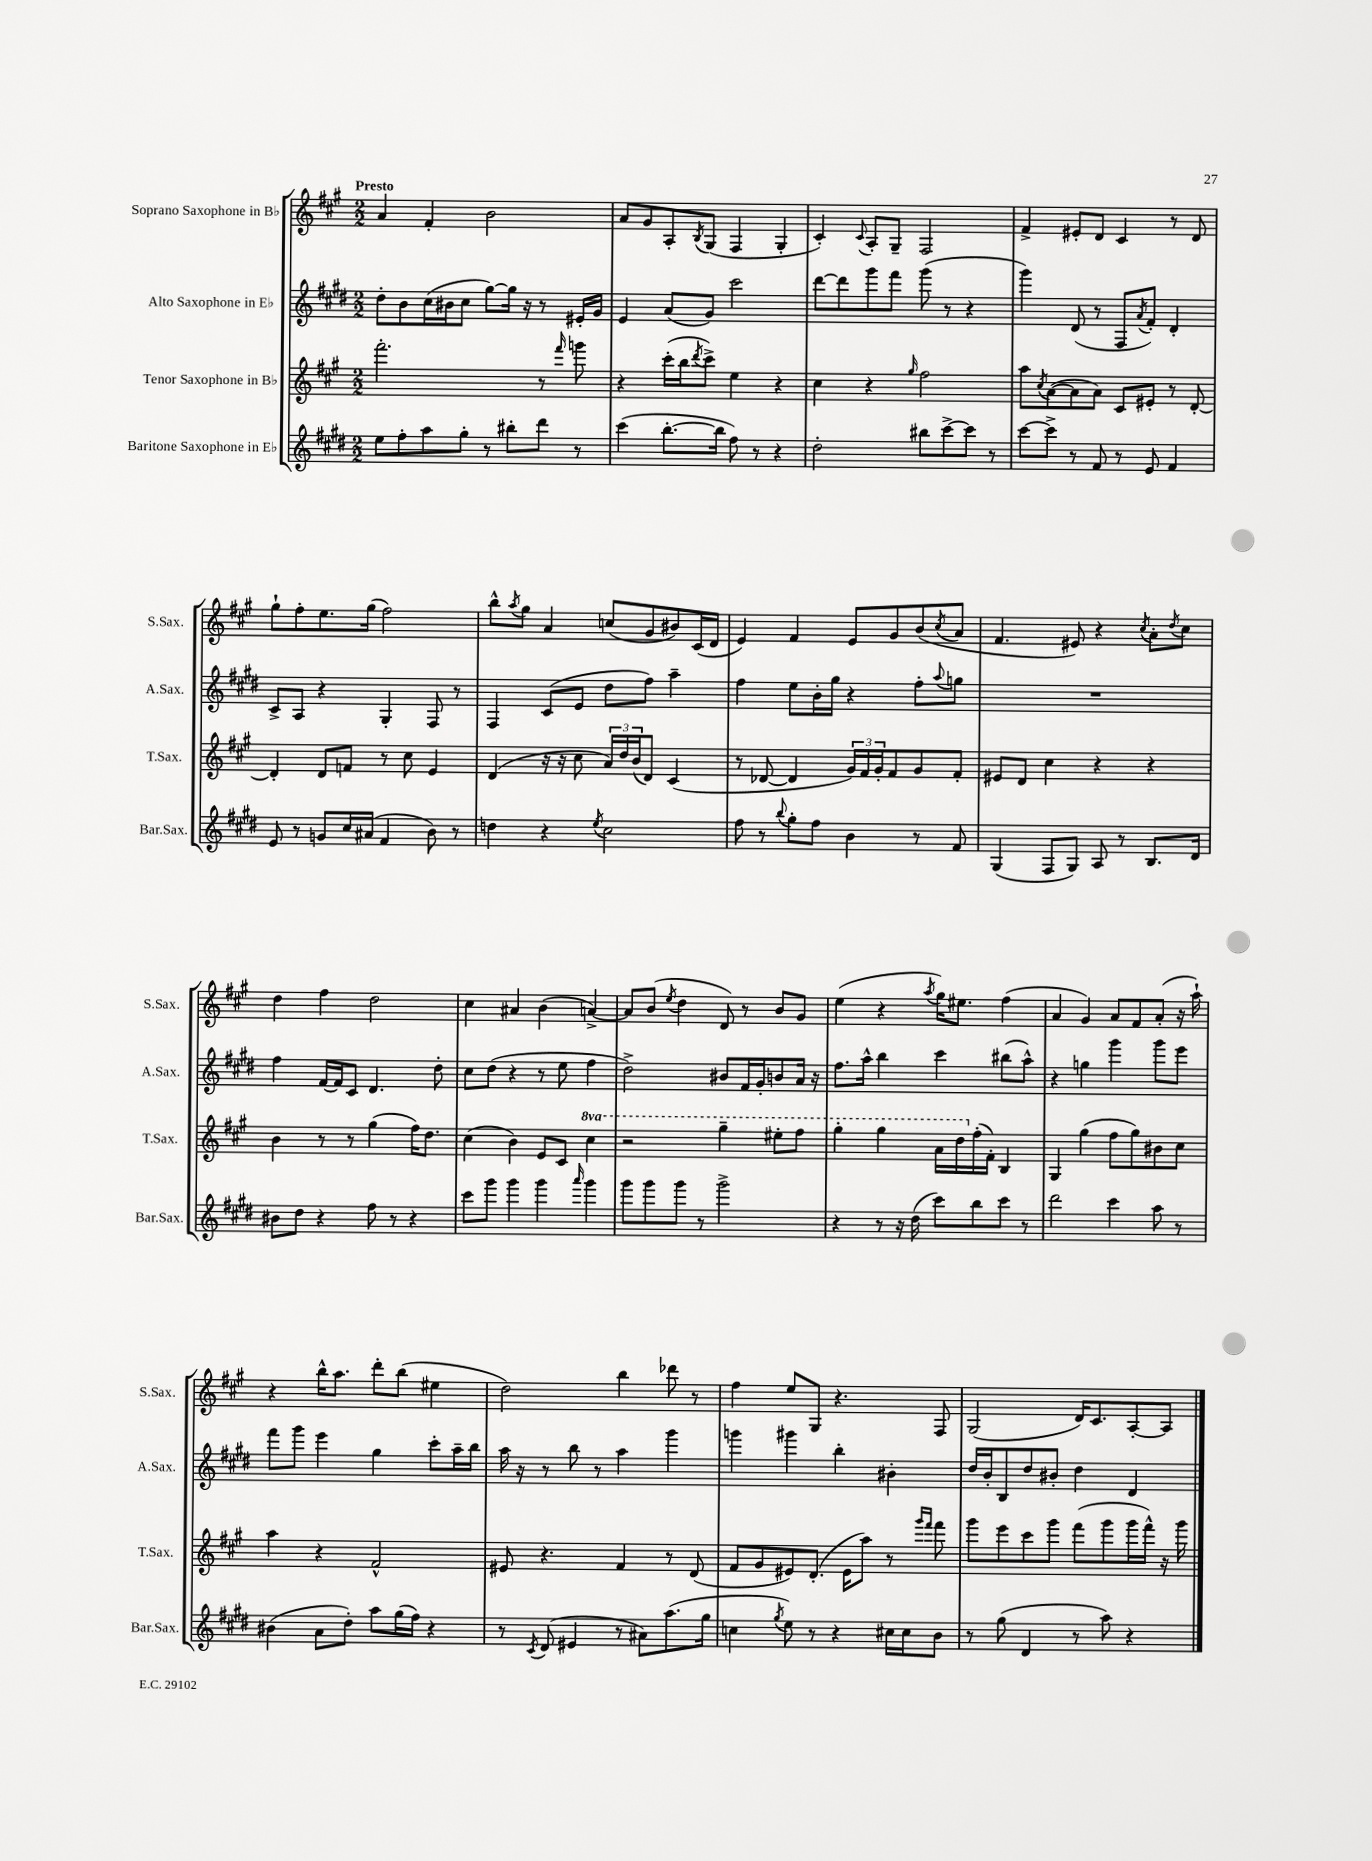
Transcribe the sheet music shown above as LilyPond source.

<<
\new StaffGroup <<
\new Staff = "s0" \with { instrumentName = "Soprano Saxophone in Bb" shortInstrumentName = "S.Sax." } {
    \clef treble \key a \major \numericTimeSignature \time 2/2 \tempo "Presto"
    a'4 fis'4-. b'2 |
    a'8 gis'8 a8-. \acciaccatura { b8 } gis8( fis4 gis4-. |
    cis'4-.) \appoggiatura { cis'8 } a8-. gis8-- fis2 |
    fis'4-> eis'8-. d'8 cis'4 r8 d'8 |
    gis''8-! fis''8-. e''8. gis''16( fis''2) |
    b''8-^ \acciaccatura { a''8 } gis''8 a'4 c''8( gis'8 bis'8) cis'16( d'16 |
    e'4) fis'4 e'8 gis'8 b'8( \acciaccatura { cis''8 } a'8 |
    fis'4. eis'8) r4 \acciaccatura { cis''8 } a'8-. \acciaccatura { d''8 } cis''8 |
    d''4 fis''4 d''2 |
    cis''4 ais'4 b'4( a'4~->) |
    a'8 b'8( \acciaccatura { e''8 } d''4 d'8) r8 b'8 gis'8 |
    e''4( r4 \acciaccatura { a''8 } gis''16) eis''8. fis''4( |
    a'4 gis'4) a'8 fis'8 a'8-.( r16 a''16-!) |
    r4 b''16-^ a''8. d'''8-. b''8( eis''4 |
    d''2) b''4 des'''8 r8 |
    fis''4 e''8 gis8 r4. fis8 |
    gis2( d'16) cis'8. a8~-. a8 \bar "|." |
}
\new Staff = "s1" \with { instrumentName = "Alto Saxophone in Eb" shortInstrumentName = "A.Sax." } {
    \clef treble \key e \major \numericTimeSignature \time 2/2
    dis''8-. b'8 cis''16( bis'16 cis''8 gis''8~) gis''16 r16 r8 eis'16-. gis'16 |
    e'4 a'8( gis'8) cis'''2 |
    dis'''8~ dis'''8 gis'''8 fis'''8 gis'''8( r8 r4 |
    gis'''4) dis'8( r8 fis8 \acciaccatura { a'8 } fis'8-.) dis'4-. |
    cis'8-> a8 r4 gis4-. fis8 r8 |
    fis4 cis'8( e'8 dis''8 fis''8) a''4-- |
    fis''4 e''8 b'16-. gis''16 r4 fis''8-. \appoggiatura { a''8 } g''8 |
    R1 |
    fis''4 fis'16~ fis'16 cis'8 dis'4. dis''8-. |
    cis''8 dis''8( r4 r8 e''8 fis''4 |
    dis''2->) bis'8 fis'16 gis'16-. b'8 a'16 r16 |
    fis''8. a''16-^ b''4 cis'''4 bis''8( a''8-^) |
    r4 g''4 gis'''4 gis'''8 e'''8 |
    fis'''8 gis'''8 e'''4 gis''4 cis'''8-. a''16-- b''16 |
    a''16 r16 r8 b''8 r8 a''4 gis'''4 |
    g'''4 gis'''4 b''4-. bis'4-. |
    dis''16 b'16-. b8 dis''8 bis'8-. dis''4 dis'4 \bar "|." |
}
\new Staff = "s2" \with { instrumentName = "Tenor Saxophone in Bb" shortInstrumentName = "T.Sax." } {
    \clef treble \key a \major \numericTimeSignature \time 2/2 \set Staff.ottavationMarkups = #ottavation-simple-ordinals
    fis'''2.-. r8 \grace { fis'''16 } g'''8 |
    r4 cis'''16-.( b''16 \acciaccatura { d'''8 } cis'''8->) e''4 r4 |
    cis''4 r4 \grace { gis''16 } fis''2 |
    a''8 \acciaccatura { cis''8 } a'8~( a'8 a'8) cis'8 eis'8-. r8 d'8~-. |
    d'4-. d'8 f'8 r8 cis''8 e'4 |
    d'4( r16 r16 cis''8 \tuplet 3/2 { a'16) d''16 b'16( } d'8) cis'4( |
    r8 des'8~ des'4 \tuplet 3/2 { gis'16) fis'16 gis'16-. } fis'8 gis'8 fis'8-. |
    eis'8 d'8 cis''4 r4 r4 |
    b'4 r8 r8 gis''4( fis''16) d''8. |
    cis''4( b'4) e'8 cis'8 \ottava #1 cis'''4 |
    r2 gis'''4-- eis'''8-. fis'''8 |
    gis'''4-. gis'''4 a''16 d'''16 \ottava #0 fis''16-.( fis'16-.) b4 |
    gis4 gis''4( fis''8 gis''8) bis'8 cis''8 |
    a''4 r4 fis'2-^ |
    eis'8 r4. fis'4 r8 d'8( |
    fis'8 gis'8 eis'8) d'8.-.( eis'16 a''8) r8 \grace { gis'''16 fis'''16 } fis'''8 |
    gis'''8 e'''8 cis'''8 gis'''8 fis'''8( gis'''8 gis'''16 fis'''16-^) r16 gis'''16 \bar "|." |
}
\new Staff = "s3" \with { instrumentName = "Baritone Saxophone in Eb" shortInstrumentName = "Bar.Sax." } {
    \clef treble \key e \major \numericTimeSignature \time 2/2
    e''8 fis''8-. a''8 gis''8-. r8 bis''8-. dis'''8 r8 |
    cis'''4( b''8.~-. b''16 fis''8) r8 r4 |
    dis''2-. bis''8 cis'''8~-> cis'''8 r8 |
    cis'''8~ cis'''8-> r8 fis'8 r8 e'8 fis'4 |
    e'8 r8 g'8 cis''16 ais'16( fis'4 b'8) r8 |
    d''4 r4 \acciaccatura { e''8 } cis''2 |
    fis''8 r8 \appoggiatura { b''8 } gis''8-. fis''8 b'4 r8 fis'8 |
    gis4( fis8 gis8) a8 r8 b8. dis'16 |
    bis'8 dis''8 r4 fis''8 r8 r4 |
    cis'''8 gis'''8 gis'''4 gis'''4 \grace { a'''16 } gis'''4 |
    gis'''8 gis'''8 gis'''8 r8 gis'''2-> |
    r4 r8 r16 dis''16( cis'''8) b''8 cis'''8 r8 |
    dis'''2 cis'''4 a''8 r8 |
    bis'4( a'8 dis''8-.) a''8 gis''16( fis''16) r4 |
    r8 \acciaccatura { cis'8 } dis'8( eis'4 r8 ais'8) a''8.( gis''16 |
    c''4 \acciaccatura { gis''8 } e''8) r8 r4 cis''16 cis''16 b'8 |
    r8 gis''8( dis'4 r8 a''8) r4 \bar "|." |
}
>>
>>
\layout { \context { \Score \remove "Bar_number_engraver" } }
